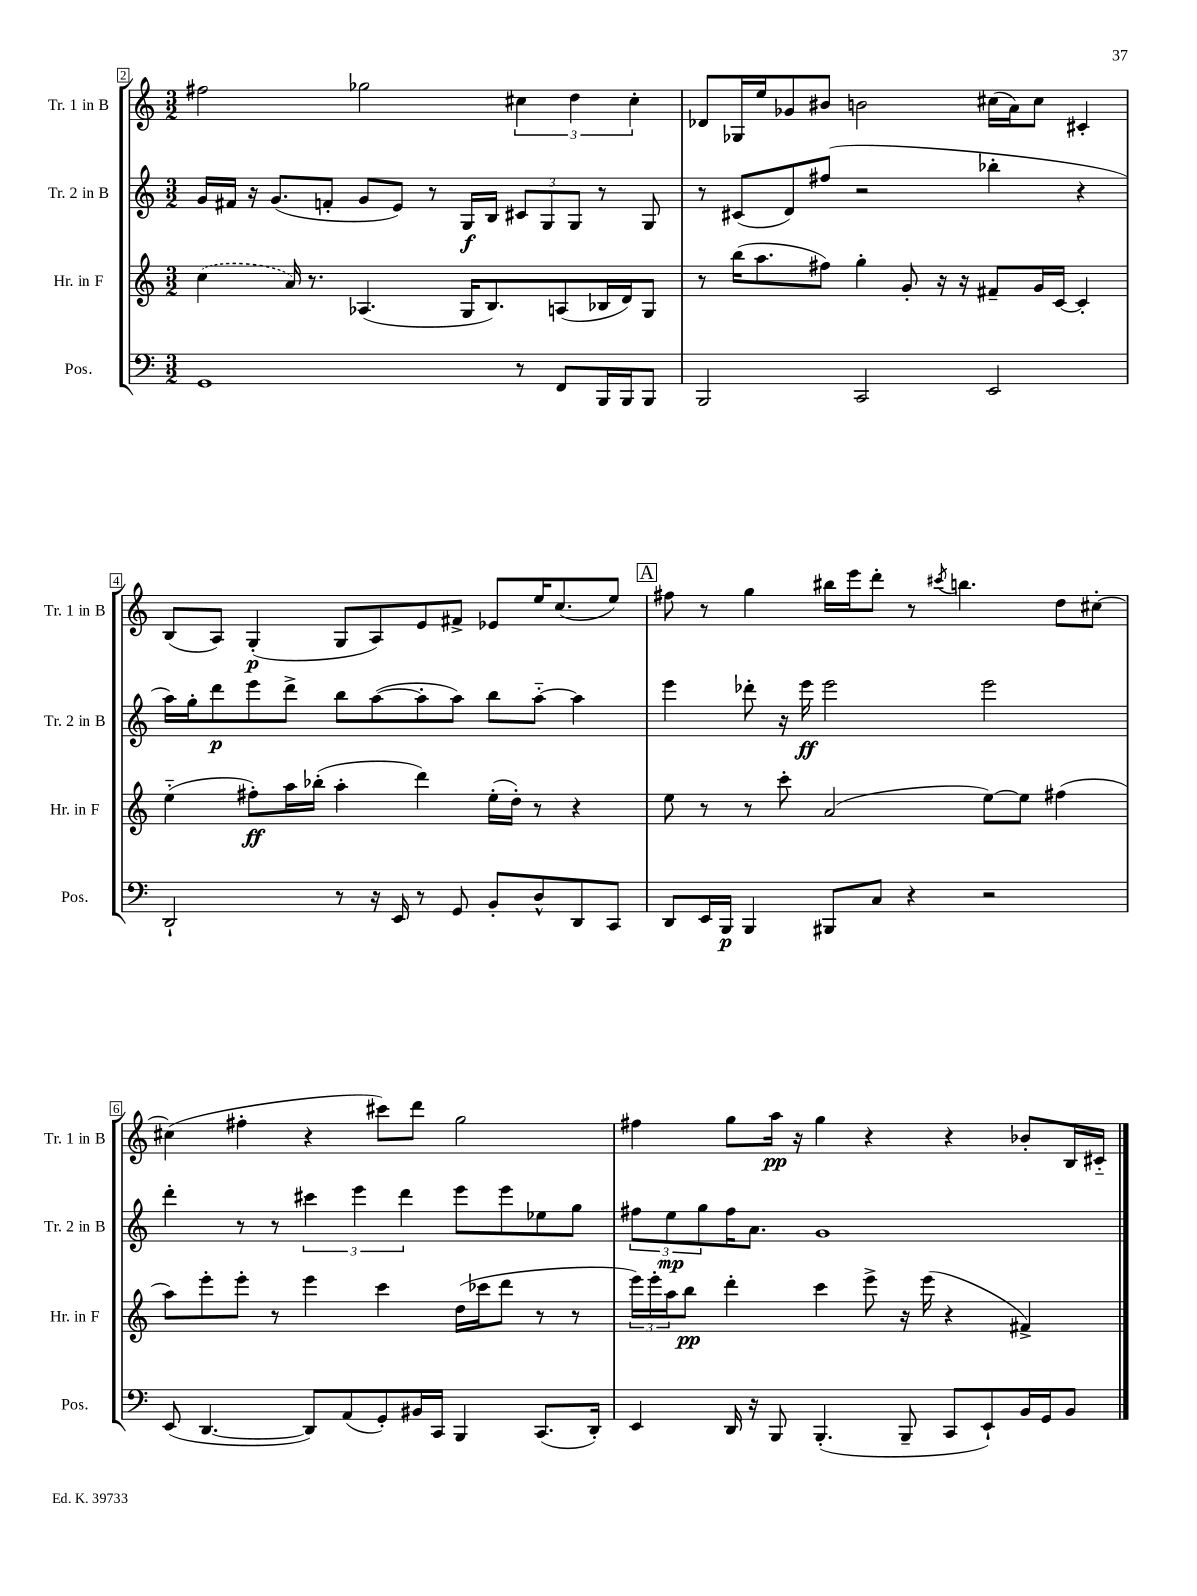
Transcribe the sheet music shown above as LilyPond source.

<<
\new StaffGroup <<
\new Staff = "s0" \with { instrumentName = "Tr. 1 in B" shortInstrumentName = "Tr. 1 in B" } {
    \clef treble \key c \major \numericTimeSignature \time 3/2
    fis''2 ges''2 \tuplet 3/2 { cis''4 d''4 cis''4-. } |
    des'8 ges16 e''16 ges'8 bis'8 b'2 cis''16( a'16) cis''8 cis'4-. |
    b8( a8) g4-.\p( g8 a8) e'8 fis'8-> ees'8 e''16 c''8.( e''8) |
    \mark \markup { \box "A" } fis''8 r8 g''4 bis''16 e'''16 d'''8-. r8 \acciaccatura { cis'''8 } b''4. d''8 cis''8~-. |
    cis''4( fis''4-. r4 cis'''8) d'''8 g''2 |
    fis''4 g''8 a''16\pp r16 g''4 r4 r4 bes'8-. b16 cis'16-_ \bar "|." |
}
\new Staff = "s1" \with { instrumentName = "Tr. 2 in B" shortInstrumentName = "Tr. 2 in B" } {
    \clef treble \key c \major \numericTimeSignature \time 3/2
    g'16 fis'16 r16 g'8.( f'8-. g'8 e'8) r8 g16\f b16 \tuplet 3/2 { cis'8 g8 g8 } r8 g8 |
    r8 cis'8( d'8) fis''8( r2 bes''4-. r4 |
    a''16) g''16-. d'''8\p e'''8 d'''8-> b''8 a''8~( a''8-. a''8) b''8 a''8~-_ a''4 |
    \mark \markup { \box "A" } e'''4 des'''8-. r16 e'''16\ff e'''2 e'''2 |
    d'''4-. r8 r8 \tuplet 3/2 { cis'''4 e'''4 d'''4 } e'''8 e'''8 ees''8 g''8 |
    \tuplet 3/2 { fis''8 e''8\mp g''8 } fis''16 a'8. g'1 \bar "|." |
}
\new Staff = "s2" \with { instrumentName = "Hr. in F" shortInstrumentName = "Hr. in F" } {
    \clef treble \key c \major \numericTimeSignature \time 3/2
    \once \slurDashed c''4( a'16) r8. aes4.( g16 b8.) a8( bes16 d'16) g8 |
    r8 b''16( a''8. fis''8) g''4-. g'8-. r16 r16 fis'8-- g'16 c'16~ c'4-. |
    e''4-_( fis''8-.\ff) a''16 bes''16-.( a''4-. d'''4) e''16-.( d''16-.) r8 r4 |
    \mark \markup { \box "A" } e''8 r8 r8 c'''8-. a'2( e''8~) e''8 fis''4( |
    a''8) e'''8-. e'''8-. r8 e'''4 c'''4 d''16( ces'''16 d'''8 r8 r8 |
    \tuplet 3/2 { e'''16) e'''16-. a''16 } b''8\pp d'''4-. c'''4 e'''8-> r16 e'''16( r4 fis'4->) \bar "|." |
}
\new Staff = "s3" \with { instrumentName = "Pos." shortInstrumentName = "Pos." } {
    \clef bass \key c \major \numericTimeSignature \time 3/2
    g,1 r8 f,8 b,,16 b,,16 b,,8 |
    b,,2 c,2 e,2 |
    d,2-! r8 r16 e,16 r8 g,8 b,8-. d8-^ d,8 c,8 |
    \mark \markup { \box "A" } d,8 e,16 b,,16\p b,,4 bis,,8 c8 r4 r2 |
    e,8( d,4.~ d,8) a,8( g,8-.) bis,16 c,16 b,,4 c,8.( d,16-.) |
    e,4 d,16 r16 b,,8 b,,4.-.( b,,8-- c,8 e,8-!) b,16 g,16 b,8 \bar "|." |
}
>>
>>
\layout { \context { \Score currentBarNumber = #2 \override BarNumber.stencil = #(make-stencil-boxer 0.1 0.3 ly:text-interface::print) } }
